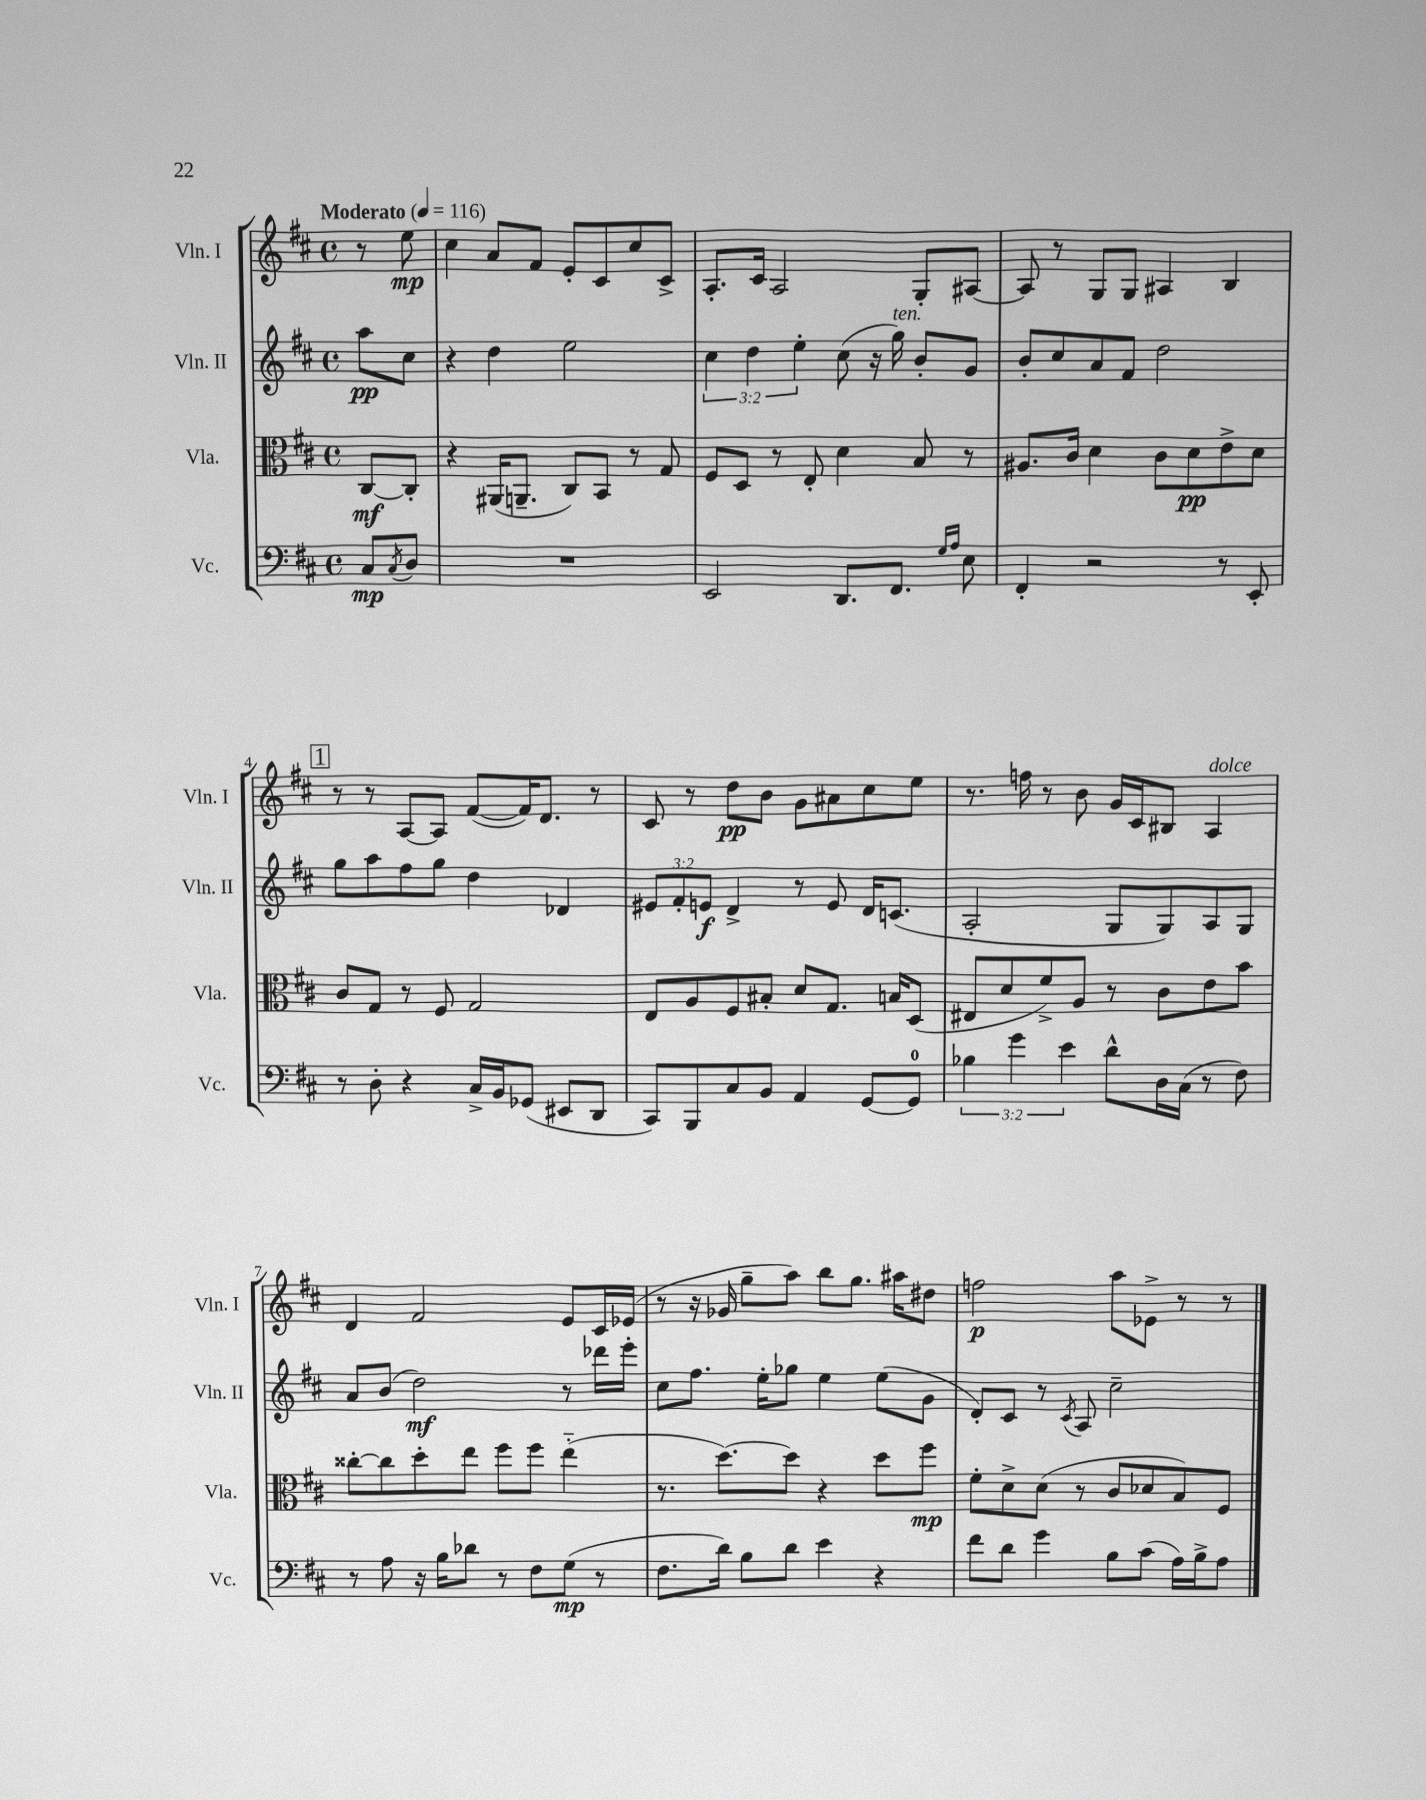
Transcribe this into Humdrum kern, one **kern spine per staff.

**kern	**kern	**kern	**kern
*staff4	*staff3	*staff2	*staff1
*clefF4	*clefC3	*clefG2	*clefG2
*k[f#c#]	*k[f#c#]	*k[f#c#]	*k[f#c#]
*M4/4	*M4/4	*M4/4	*M4/4
*met(c)	*met(c)	*met(c)	*met(c)
*MM116	*MM116	*MM116	*MM116
8C#	[8C#	8aa	8r
8qC#	.	.	.
8D	8C#']	8cc#	8ee
=	=	=	=
1r	4r	4r	4cc#
.	(16AA#	4dd	8a
.	8.AA~	.	.
.	.	.	8f#
.	8C#)	2ee	8e'
.	8BB	.	8c#
.	8r	.	8cc#
.	8G	.	8c#^
=	=	=	=
2EE	8F#	6cc#	8.A'
.	8D	.	.
.	.	6dd	.
.	.	.	16c#
.	8r	.	2A
.	.	6ee'	.
.	8E'	.	.
8.DD	4d	(8cc#	.
.	.	16r	.
8.FF#	.	16gg)	.
.	8B	8b'	8G'
16qqG	.	.	.
16qqA	.	.	.
8E	8r	8g	[8A#
=	=	=	=
4FF#'	8.A#	8b'	8A#]
.	.	8cc#	8r
.	16c#	.	.
2r	4d	8a	8G
.	.	8f#	8G
.	8c#	2dd	4A#
.	8d	.	.
8r	8e^	.	4B
8EE'	8d	.	.
=	=	=	=
8r	8c#	8gg	8r
8D'	8G	8aa	8r
4r	8r	8ff#	[8A
.	8F#	8gg	8A]
16C#^	2G	4dd	([8f#
16BB	.	.	.
(8GG-	.	.	16f#])
.	.	.	8.d
8EE#	.	4d-	.
8DD	.	.	8r
=	=	=	=
8CC#)	8E	12e#	8c#
.	.	12f#'	.
8BBB	8A	.	8r
.	.	12e	.
8C#	8F#	4d^	8dd
8BB	8B#'	.	8b
4AA	8d	8r	8g
.	8.G	8e	8a#
[8GG	.	16d	8cc#
.	16B	(8.c	.
8GG]	(8D	.	8ee
=	=	=	=
6B-	8E#	2A'	8.r
.	8d	.	.
6g	.	.	.
.	.	.	16ff
.	8f#^)	.	8r
6e	.	.	.
.	8A	.	8b
8d^^	8r	8G	16g
.	.	.	16c#
16D	8c#	8G)	8B#
(16C#	.	.	.
8r	8e	8A	4A
8F#)	8b	8G	.
=	=	=	=
8r	[8cc##'	8a	4d
8A	8cc##]	(8b	.
16r	8dd'	2dd)	2f#
16B	.	.	.
8d-	8ee	.	.
8r	8ff#	.	.
8F#	8ff#	.	.
(8G	(4ee'~	8r	8e
8r	.	16ddd-	16c#
.	.	16eee'	(16e-
=	=	=	=
8.F#	8.r	8cc#	8r
.	.	8.ff#	16r
16d)	[8.dd)	.	16g-
8B	.	.	8gg~
.	.	16ee'	.
8d	8dd]	8gg-	8aa)
4e	4r	4ee	8bb
.	.	.	8.gg
4r	8dd	(8ee	.
.	.	.	16aa#
.	8ff#	8g	8dd#
=	=	=	=
8f#	8f#'	8d')	2ff
8d	8d^	8c#	.
4g	(8d	8r	.
.	.	8qc#	.
.	8r	8A	.
8B	8c#	2cc#~	8aa
(8c#	8d-	.	8e-^
16A)	8B)	.	8r
16B^	.	.	.
8A	8F#	.	8r
==	==	==	==
*-	*-	*-	*-
